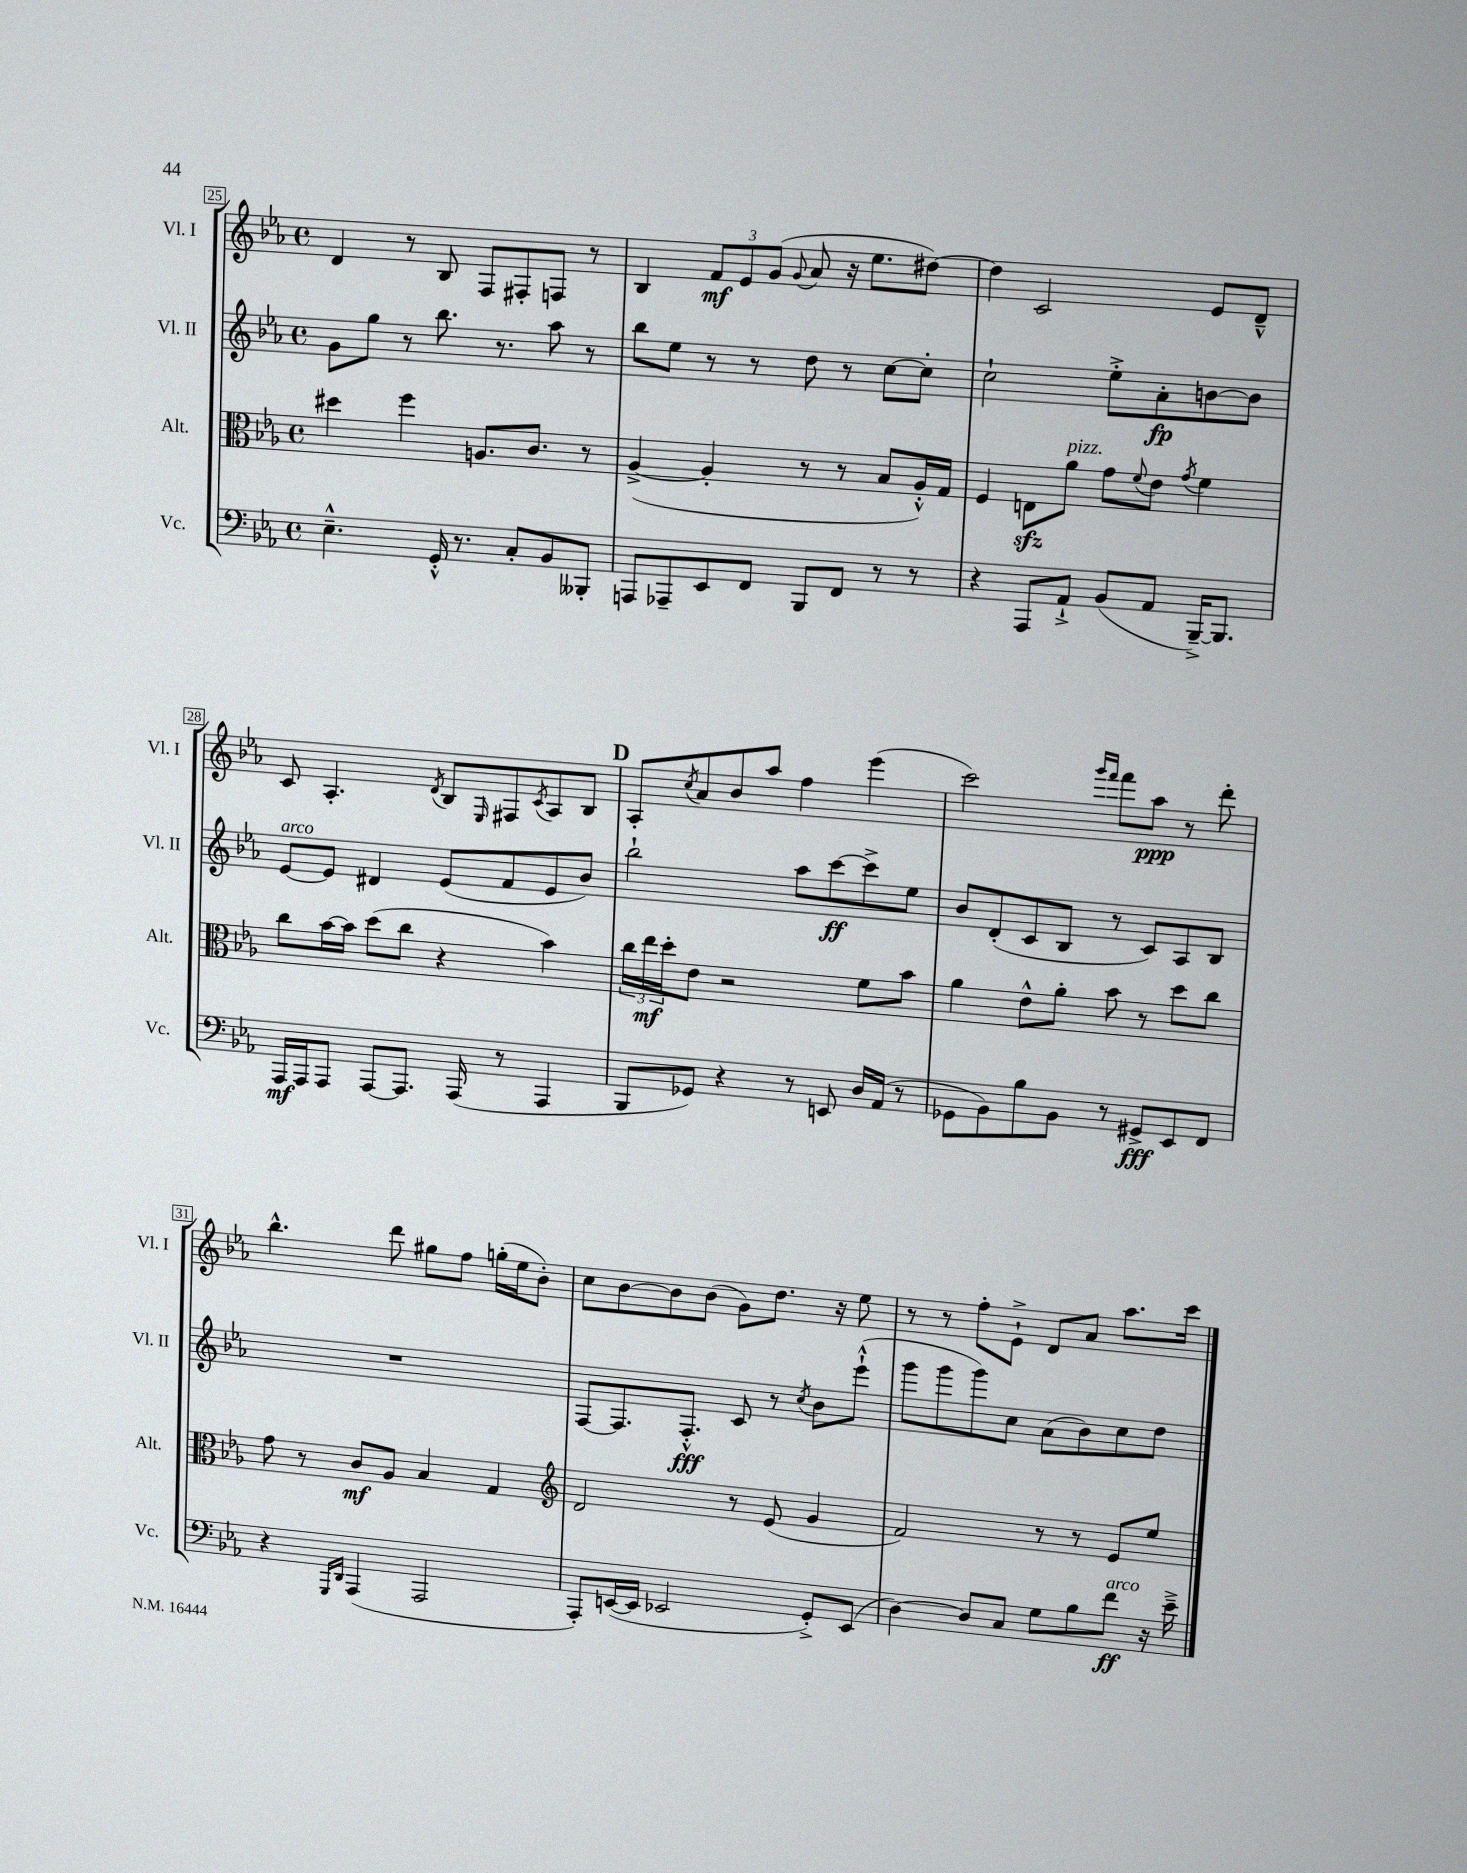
<<
\new StaffGroup <<
\new Staff = "s0" \with { instrumentName = "Vl. I" shortInstrumentName = "Vl. I" } {
    \clef treble \key ees \major \defaultTimeSignature \time 4/4
    d'4 r8 bes8 f8 fis8-. f8 r8 |
    bes4 \tuplet 3/2 { f'8\mf ees'8 g'8( } \appoggiatura { g'8 } aes'8 r16 ees''8. dis''8~) |
    dis''4 c'2 ees'8 d'8---^ |
    c'8 aes4.-. \acciaccatura { d'8 } bes8 \grace { ees16 } fis8 \acciaccatura { c'8 } aes8 bes8 |
    \mark \markup { \bold "D" } aes8-. \acciaccatura { c''8 } aes'8 bes'8 aes''8 f''4 ees'''4( |
    c'''2) \grace { g'''16 f'''16 } f'''8 aes''8\ppp r8 d'''8-. |
    bes''4.-^ d'''8 gis''8 f''8 g''16-.( ees''16 bes'8-.) |
    c''8 bes'8~ bes'8 bes'8( g'8) d''8. r16 ees''8 |
    r8 r8 f''8-. ees'8-!-> d'8 aes'8 aes''8. c'''16 \bar "|." |
}
\new Staff = "s1" \with { instrumentName = "Vl. II" shortInstrumentName = "Vl. II" } {
    \clef treble \key ees \major \defaultTimeSignature \time 4/4
    g'8 g''8 r8 bes''8. r8. aes''8 r8 |
    bes''8 ees''8 r8 r8 d''8 r8 c''8~ c''8-. |
    c''2-! ees''8-.-> aes'8-.\fp b'8~ b'8 |
    ees'8~^\markup { \italic "arco" } ees'8 dis'4 ees'8( f'8 ees'8 bes'8) |
    \mark \markup { \bold "D" } bes''2-! aes''8 c'''8~\ff c'''8-> ees''8 |
    bes'8 d'8-.( c'8 bes8 r8 c'8) aes8 bes8 |
    R1 |
    f8~ f8. f8.-.-^\fff c'8 r8 \acciaccatura { c''8 } bes'8 ees'''8-!-^( |
    g'''8 g'''8 g'''8) c''8 aes'8( bes'8) c''8 d''8 \bar "|." |
}
\new Staff = "s2" \with { instrumentName = "Alt." shortInstrumentName = "Alt." } {
    \clef alto \key ees \major \defaultTimeSignature \time 4/4
    dis''4 f''4 a8. c'8. r8 |
    aes4~->( aes4-. r8 r8 bes8 aes16-.-^) g16 |
    f4 e8\sfz aes'8^\markup { \italic "pizz." } g'8 \appoggiatura { f'8 } ees'8 \acciaccatura { g'8 } f'4 |
    c''8 bes'16~ bes'16 d''8( c''8 r4 bes'4) |
    \mark \markup { \bold "D" } \tuplet 3/2 { c''16 ees''16\mf d''16-. } ees'8 r2 f'8 bes'8 |
    aes'4 ees'8-^ aes'8-. bes'8 r8 d''8 c''8 |
    g'8 r8 c'8\mf aes8 bes4 g4 |
    \clef treble d'2 r8 ees'8( g'4 |
    f'2) r8 r8 ees'8 ees''8 \bar "|." |
}
\new Staff = "s3" \with { instrumentName = "Vc." shortInstrumentName = "Vc." } {
    \clef bass \key ees \major \defaultTimeSignature \time 4/4
    ees4.---^ g,16-.-^ r8. c8-. bes,8 beses,,8-. |
    a,,8 aes,,8-- ees,8 f,8 bes,,8 f,8 r8 r8 |
    r4 aes,,8 aes,8-!-> bes,8( aes,8 bes,,16~--->) bes,,8. |
    aes,,16\mf aes,,16 aes,,8 aes,,8~ aes,,8. aes,,16( r8 aes,,4 |
    \mark \markup { \bold "D" } bes,,8 ges,8) r4 r8 e,8 d16 aes,16( r8 |
    ges,8 bes,8) bes8 bes,8 r8 gis,8->\fff ees,8 f,8 |
    r4 \grace { g,,16 d,16 } aes,,4( aes,,2 |
    aes,,8-.) e,16~( e,16 ees,2 g,8-.->) ees,8( |
    d4~) d8 c8 g8 bes8 f'8\ff^\markup { \italic "arco" } r16 ees'16---> \bar "|." |
}
>>
>>
\layout { \context { \Score currentBarNumber = #25 \override BarNumber.stencil = #(make-stencil-boxer 0.1 0.3 ly:text-interface::print) } }
